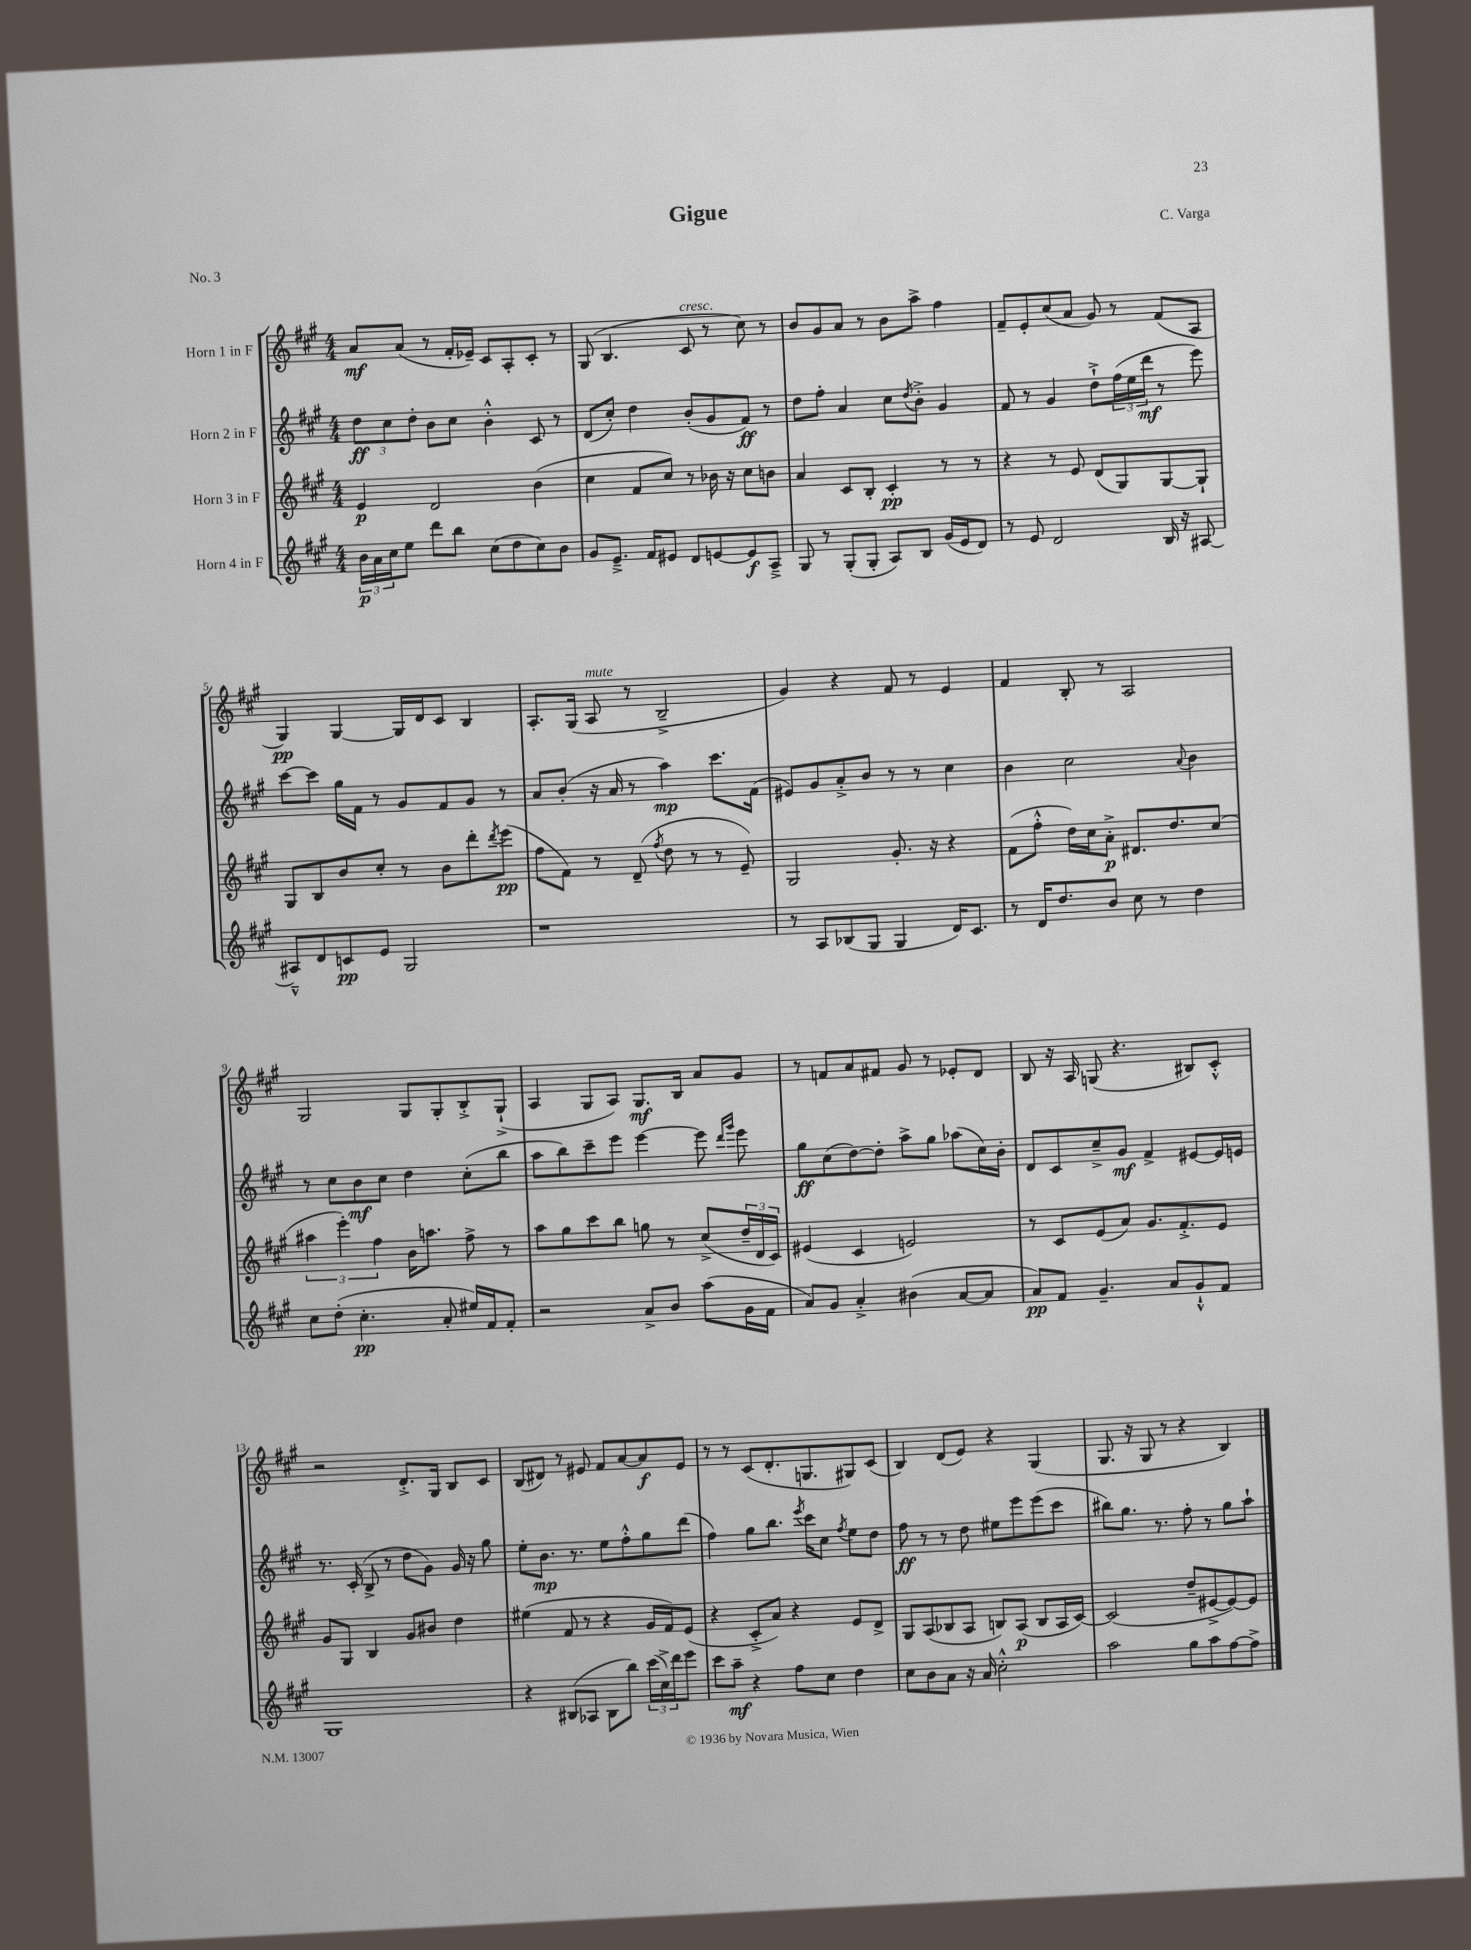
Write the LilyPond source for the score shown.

\header { title = "Gigue" composer = "C. Varga" piece = "No. 3" }
<<
\new StaffGroup <<
\new Staff = "s0" \with { instrumentName = "Horn 1 in F" } {
    \clef treble \key a \major \numericTimeSignature \time 4/4
    a'8\mf a'8( r8 fis'16-. ees'16--) cis'8 a8-. cis'8-. r8 |
    gis8( b4. cis'8^\markup { \italic "cresc." } r8 cis''8) r8 |
    b'8 gis'8 a'8 r8 b'8 a''8-> fis''4 |
    fis'8-- e'8-. cis''8( a'8 gis'8) r8 fis'8( a8 |
    gis4\pp) gis4~ gis16 d'16 cis'8 b4 |
    a8.-. gis16( a8^\markup { \italic "mute" } r8 b2---> |
    gis'4) r4 fis'8 r8 e'4 |
    fis'4 b8-. r8 a2 |
    gis2 gis8 gis8-. b8-.-> gis8-!->( |
    a4 gis8 a8) gis8.\mf b16 a'8 gis'8 |
    r8 f'8 a'8 fis'8 gis'8 r8 ees'8-. d'8 |
    b8 r16 a16 g8( r4. bis8) cis'8-.-^ |
    r2 d'8.-.-> gis16 b8 cis'8 |
    b8( dis'8) r8 eis'8 fis'8 a'8~ a'8\f eis'8 |
    r8 r8 cis'8( d'8.-. g8. gis8) cis'8( |
    b4) d'8( e'8) r4 gis4( |
    gis8. r16 gis8 r8 r4 b4) \bar "|." |
}
\new Staff = "s1" \with { instrumentName = "Horn 2 in F" } {
    \clef treble \key a \major \numericTimeSignature \time 4/4
    \tuplet 3/2 { d''8\ff cis''8 d''8-. } b'8 cis''8 b'4-.-^ cis'8 r8 |
    d'8( cis''8-.) d''4 b'8-.( gis'8 fis'8\ff) r8 |
    d''8 fis''8-. a'4 cis''8 \acciaccatura { d''8 } b'8-.-> gis'4 |
    fis'8 r8 gis'4 d''8-!-> \tuplet 3/2 { fis''16( e''16 d'''16\mf } r8 e'''8) |
    cis'''8~ cis'''8 gis''16 fis'16 r8 gis'8 fis'8 gis'8 r8 |
    a'8 b'8-.( r16 a'16 r8 a''4\mp) cis'''8. fis'16( |
    eis'8) gis'8 a'8-.-> b'8 r8 r8 cis''4 |
    b'4 cis''2 \appoggiatura { a'8 } b'4 |
    r8 cis''8 b'8\mf cis''8 d''4 cis''8-.( b''8 |
    a''8 b''8) cis'''8-- e'''8 e'''4~ e'''8 \grace { d'''16 gis'''16 } e'''8 |
    gis''8\ff cis''8( d''8~) d''8-. a''8-> gis''8 aes''8( cis''16) b'16-. |
    d'8 cis'8 cis''8---> gis'8\mf fis'4-> eis'8~ eis'16 e'16 |
    r8. cis'16-.( b8-> r8 d''8 gis'8) gis'16 r16 gis''8 |
    e''8-. b'8.\mp r8. e''8 fis''8-.-^ gis''8 d'''8( |
    fis''4) gis''8 b''8. \acciaccatura { e'''8 } cis'''16 cis''8 \acciaccatura { fis''8 } e''8 d''8 |
    fis''8\ff r8 r8 d''8 eis''8 e'''8 e'''8( cis'''8 |
    bis''8) gis''8. r8. fis''8-. r8 gis''8 a''8-! \bar "|." |
}
\new Staff = "s2" \with { instrumentName = "Horn 3 in F" } {
    \clef treble \key a \major \numericTimeSignature \time 4/4
    e'4\p d'2 b'4( |
    cis''4 fis'8 cis''8) r8 bes'16 r16 cis''8 b'8 |
    a'4 cis'8 b8-. cis'4-.\pp r8 r8 |
    r4 r8 e'8 d'8( gis8) gis8~ gis8-! |
    gis8 b8 b'8 cis''8-. r8 b'8 d'''8-. \acciaccatura { d'''8 } e'''8\pp( |
    fis''8 fis'8) r8 d'8--( \acciaccatura { fis''8 } d''8 r8 r8 e'8--) |
    gis2 gis'8.-. r16 r4 |
    fis'8( fis''8-.-^ d''16) cis''16 a'8-.->\p dis'8. d''8. cis''8( |
    \tuplet 3/2 { ais''4 e'''4-.) fis''4 } b'16 a''8. fis''8-> r8 |
    a''8 gis''8 cis'''8 b''8 g''8 r8 cis''8->( \tuplet 3/2 { d''16-- d'16 cis'16) } |
    eis'4( cis'4 e'2) |
    r8 cis'8 e'8( a'8) gis'8. fis'8.-.-> e'8 |
    gis'8 gis8 b4 gis'8 bis'8 d''4 |
    eis''4( fis'8 r8 r4 gis'16 fis'16) e'8( |
    r4 cis'8-.-> a'8) r4 e'8 d'8-> |
    gis8 a8( bes8 a8 b8) a8\p( b8 a16 cis'16~) |
    cis'2( d''8-- eis'8~-> eis'8~) eis'8 \bar "|." |
}
\new Staff = "s3" \with { instrumentName = "Horn 4 in F" } {
    \clef treble \key a \major \numericTimeSignature \time 4/4
    \tuplet 3/2 { b'16\p a'16 cis''16 } e''8 d'''8 b''8 cis''8( d''8 cis''8) b'8 |
    gis'8 e'8.---> fis'16 eis'8 d'8 e'8~ e'8\f a8---> |
    gis8 r8 gis8-.( gis8-. a8) b8 gis'16( e'16 d'8) |
    r8 e'8 d'2 b16 r16 ais8~ |
    ais8---^ d'8 c'8\pp e'8 gis2 |
    r1 |
    r8 a8 bes8( gis8 gis4 d'16) cis'8. |
    r8 d'16 d''8. b'8 cis''8 r8 d''4 |
    cis''8 d''8-.( cis''4.-.\pp a'8-. eis''16) fis'16 fis'8-. |
    r2 a'8-> b'8 a''8( gis'16 fis'16 |
    a'8) gis'8 a'4-.-> bis'4( a'8~ a'8 |
    a'8\pp) fis'8 gis'4.-- a'8 gis'8-!-^ fis'8 |
    gis1 |
    r4 bis8( aes8 bis8 b''8) \tuplet 3/2 { cis'''16( cis''16->) d'''16 } e'''8 |
    cis'''8 a''8--\mf r4 fis''8 cis''8 d''4 |
    cis''8 b'8 a'8 r16 a'16 cis''2-.-^ |
    a''2 gis''8 a''8 fis''8~ fis''8-> \bar "|." |
}
>>
>>
